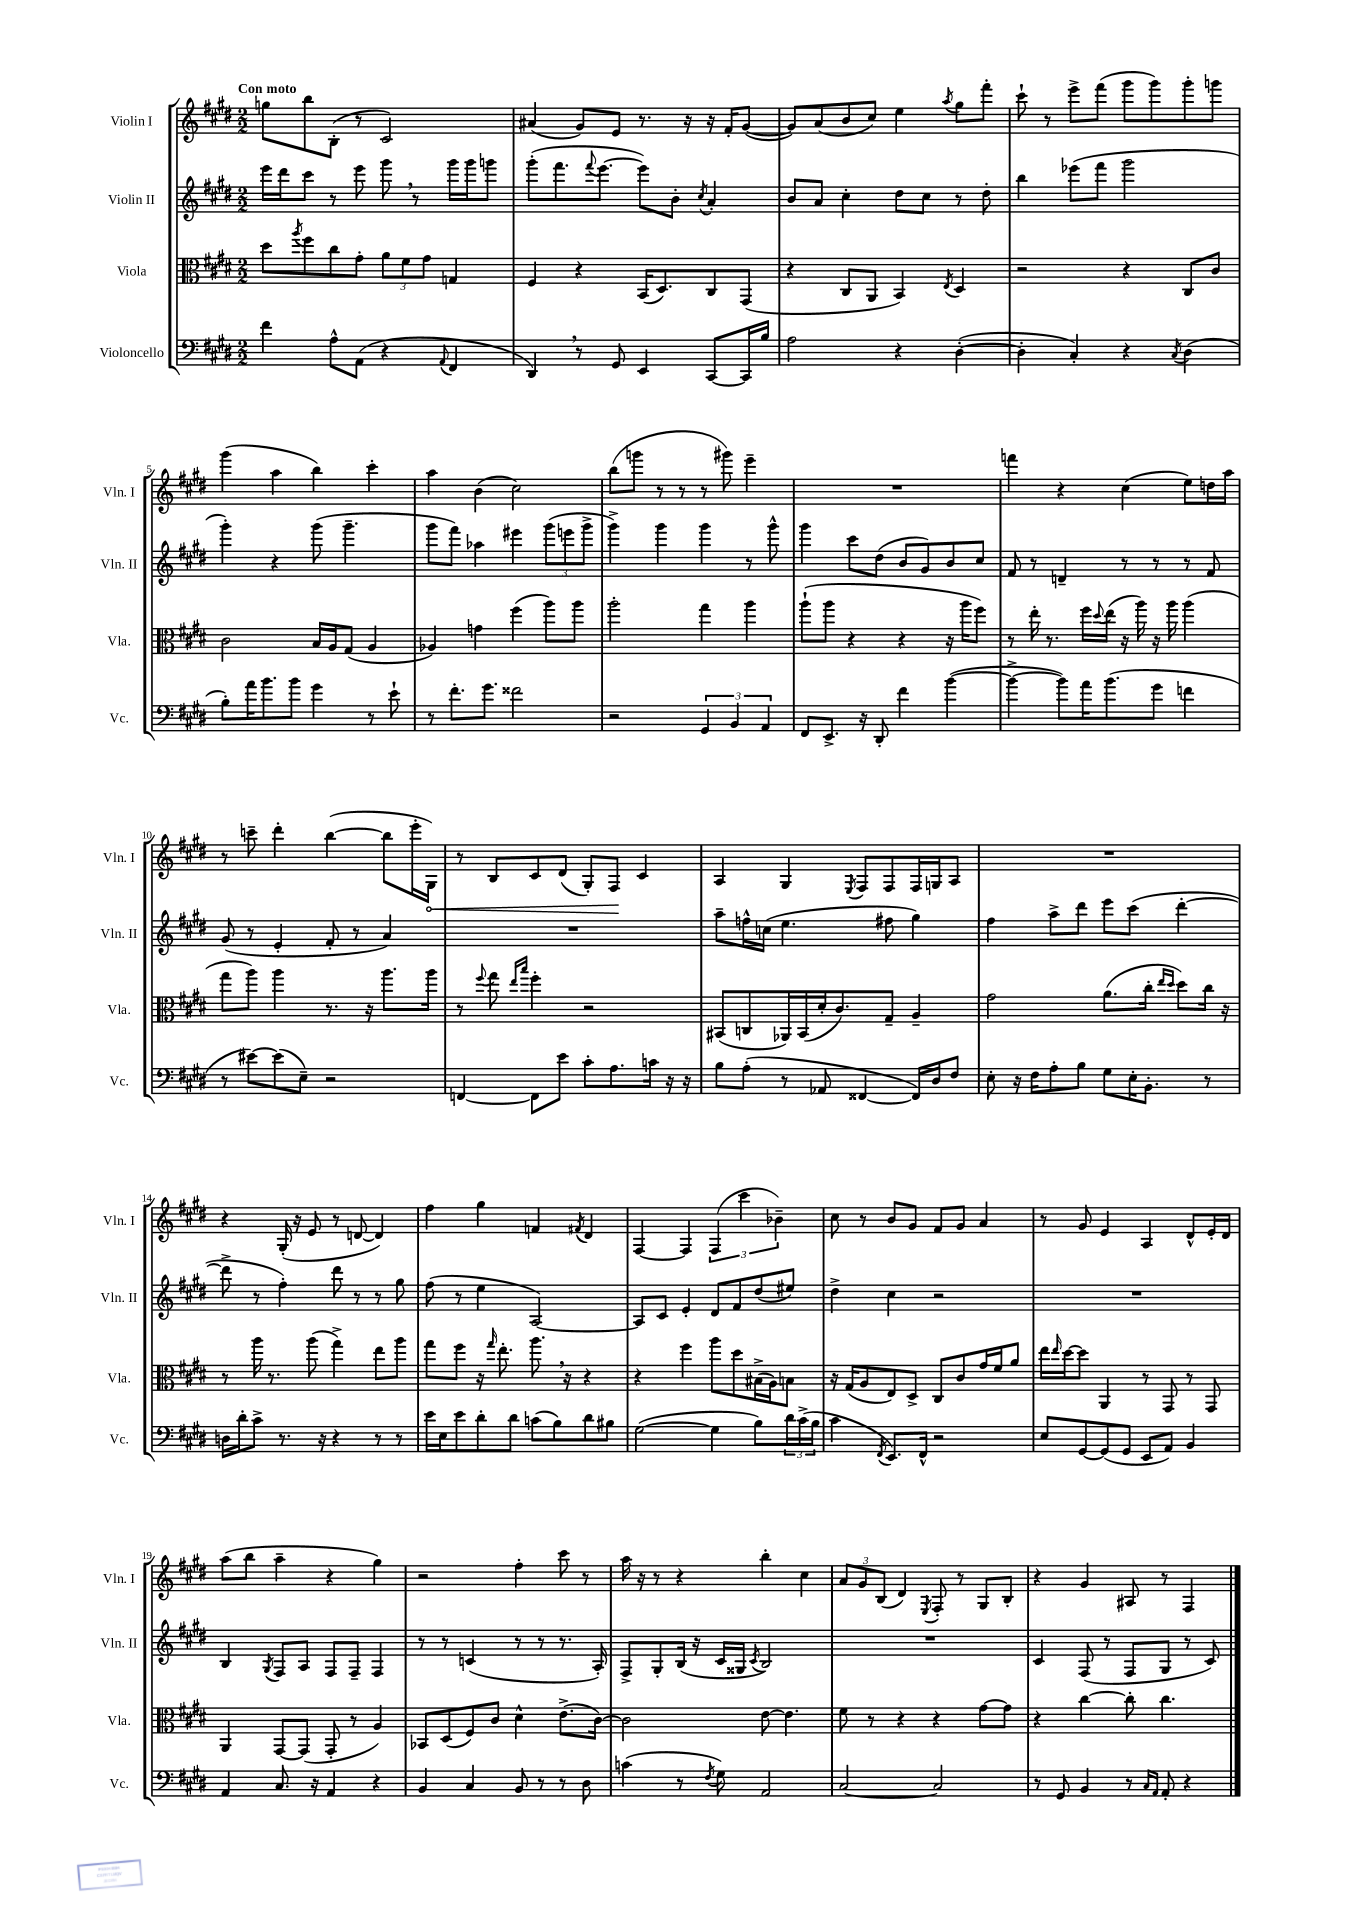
<<
\new StaffGroup <<
\new Staff = "s0" \with { instrumentName = "Violin I" shortInstrumentName = "Vln. I" } {
    \clef treble \key e \major \numericTimeSignature \time 2/2 \tempo "Con moto"
    g''8 b''8 b8-.( r8 cis'2) |
    ais'4( gis'8) e'8 r8. r16 r16 fis'16-. gis'8~( |
    gis'8) a'8( b'8 cis''8) e''4 \acciaccatura { a''8 } gis''8 fis'''8-. |
    cis'''8-! r8 e'''8-> fis'''8( gis'''8 gis'''8) gis'''8-. g'''8 |
    gis'''4( a''4 b''4) cis'''4-. |
    a''4 b'4( cis''2) |
    b''8( g'''8 r8 r8 r8 gis'''8) e'''4-- |
    R1 |
    f'''4 r4 cis''4( e''8) d''16 a''16 |
    r8 c'''8-- dis'''4-. b''4~( b''8 e'''16-. \once \override Hairpin.circled-tip = ##t gis16\<) |
    r8 b8 cis'8 dis'8( gis8-.) fis8\! cis'4 |
    a4 gis4 \acciaccatura { e8 } fis8 fis8 fis16 g16 a8 |
    R1 |
    r4 gis16-.( r16 e'8 r8 d'8~ d'4) |
    fis''4 gis''4 f'4 \acciaccatura { fis'8 } dis'4 |
    fis4~ fis4 \tuplet 3/2 { fis4( cis'''4 bes'4--) } |
    cis''8 r8 b'8 gis'8 fis'8 gis'8 a'4 |
    r8 gis'8 e'4 a4 dis'8-^ e'16-. dis'16 |
    a''8( b''8 a''4-- r4 gis''4) |
    r2 fis''4-. cis'''8 r8 |
    a''16 r16 r8 r4 b''4-. cis''4 |
    \tuplet 3/2 { a'8 gis'8 b8( } dis'4) \acciaccatura { e8 } fis8-. r8 gis8 b8-. |
    r4 gis'4 ais8 r8 fis4 \bar "|." |
}
\new Staff = "s1" \with { instrumentName = "Violin II" shortInstrumentName = "Vln. II" } {
    \clef treble \key e \major \numericTimeSignature \time 2/2
    e'''16 dis'''16 cis'''8 r8 e'''8 gis'''8 \breathe r8 gis'''16 gis'''16 g'''8 |
    gis'''8-.( fis'''8. \appoggiatura { fis'''8 } e'''8.~ e'''8) b'8-. \acciaccatura { cis''8 } a'4-. |
    b'8 a'8 cis''4-. dis''8 cis''8 r8 dis''8-. |
    b''4 ees'''8( fis'''8 gis'''2 |
    gis'''4-.) r4 gis'''8( gis'''4.-- |
    gis'''8 fis'''8) aes''4 eis'''4 \tuplet 3/2 { gis'''8( e'''8 gis'''8-> } |
    gis'''4->) gis'''4 gis'''4 r8 gis'''8-^ |
    gis'''4 cis'''8 dis''8( b'8 gis'8) b'8 cis''8 |
    fis'8 r8 d'4-- r8 r8 r8 fis'8 |
    gis'8( r8 e'4-. fis'8-. r8 a'4) |
    R1 |
    a''8-- f''16-^ c''16( e''4. fis''8 gis''4) |
    fis''4 a''8-> dis'''8 e'''8 cis'''8( dis'''4~-. |
    dis'''8-> r8 fis''4-.) dis'''8 r8 r8 gis''8 |
    fis''8( r8 e''4 a2~) |
    a8 cis'8 e'4-. dis'8 fis'8 dis''8( eis''8) |
    dis''4-> cis''4 r2 |
    R1 |
    b4 \acciaccatura { gis8 } fis8 a8 fis8 fis8-- fis4 |
    r8 r8 c'4( r8 r8 r8. a16-.) |
    fis8-> gis8-. b16( r16 cis'16 gisis16 \acciaccatura { cis'8 } b2) |
    R1 |
    cis'4 fis8( r8 fis8 gis8 r8 cis'8) \bar "|." |
}
\new Staff = "s2" \with { instrumentName = "Viola" shortInstrumentName = "Vla." } {
    \clef alto \key e \major \numericTimeSignature \time 2/2
    dis''8 \acciaccatura { a''8 } fis''8 cis''8 gis'8-. \tuplet 3/2 { a'8 fis'8 gis'8 } g4 |
    fis4 r4 b,16( dis8.) cis8 gis,8( |
    r4 cis8 a,8 b,4) \acciaccatura { e8 } dis4 |
    r2 r4 cis8 cis'8 |
    cis'2 b16 a16 gis8( a4 |
    aes4) g'4 fis''4( a''8) a''8 |
    a''2-. gis''4 a''4 |
    a''8-!( a''8 r4 r4 r16 a''16 fis''8) |
    r8 e''16-. r8. fis''16 \appoggiatura { dis''8 } e''16( r16 a''16) r16 a''16 a''4( |
    gis''8 a''8) a''4 r8. r16 a''8. a''16 |
    r8 \appoggiatura { fis''8 } gis''8 \grace { e''16 b''16 } fis''4-. r2 |
    bis,8( c8 aes,16) bis,16( dis'16-. cis'8.) gis8-- a4-- |
    gis'2 a'8.( cis''16-. \grace { e''16 dis''16 } dis''8) cis''16 r16 |
    r8 a''16 r8. a''8( gis''4->) e''8 a''8 |
    gis''8 fis''8 r16 \grace { gis''16 } e''8.-. a''8. \breathe r16 r4 |
    r4 fis''4 a''8 dis''8 bis16->( a16) b8 |
    r16 gis16( a8 e8) dis8-> cis8 cis'8 gis'16 fis'16 a'8 |
    e''16 \grace { e''16 } dis''16~ dis''8 a,4 r8 gis,8 r8 gis,8 |
    a,4 gis,8~ gis,8( gis,8-. r8 a4) |
    bes,8 dis8( fis8) cis'8 dis'4-^ e'8.->( cis'16~) |
    cis'2 e'8~ e'4. |
    fis'8 r8 r4 r4 gis'8~ gis'8 |
    r4 cis''4~ cis''8-. cis''4. \bar "|." |
}
\new Staff = "s3" \with { instrumentName = "Violoncello" shortInstrumentName = "Vc." } {
    \clef bass \key e \major \numericTimeSignature \time 2/2
    fis'4 a8-^ a,8( r4 \appoggiatura { a,8 } fis,4 |
    dis,4) \breathe r8 gis,8 e,4 cis,8~ cis,16 b16 |
    a2 r4 dis4~-.( |
    dis4-. cis4-.) r4 \acciaccatura { cis8 } dis4( |
    b8-.) a'16 b'8. b'8 gis'4 r8 e'8-! |
    r8 fis'8.-. gis'8. fisis'2 |
    r2 \tuplet 3/2 { gis,4 b,4 a,4 } |
    fis,8 e,8.-> r16 dis,8-. fis'4 b'4~( |
    b'4~-> b'8) a'16 b'8.( gis'8 f'4 |
    r8 eis'8~) eis'8( e8--) r2 |
    f,4~ f,8 e'8 cis'8-. a8. c'16 r16 r16 |
    b8 a8-.( r8 aes,8 fisis,4~ fisis,16) dis16 fis8 |
    e8-. r16 fis16 a8-. b8 gis8 e16-. b,8.-. r8 |
    d16 dis'16-. cis'8-> r8. r16 r4 r8 r8 |
    e'16 e16 e'8 dis'8-. dis'8 c'8( b8) dis'8 bis8 |
    gis2~( gis4 b8) \tuplet 3/2 { dis'16 cis'16->( b16 } |
    cis'4 \acciaccatura { fis,8 } e,8.) fis,16-^ r2 |
    e8 gis,8~ gis,8( gis,8 e,8 a,8) b,4 |
    a,4 cis8. r16 a,4 r4 |
    b,4 cis4 b,8 r8 r8 dis8 |
    c'4( r8 \acciaccatura { fis8 } gis8) a,2 |
    cis2~ cis2 |
    r8 gis,8 b,4 r8 \grace { cis16 a,16 } a,8-. r4 \bar "|." |
}
>>
>>
